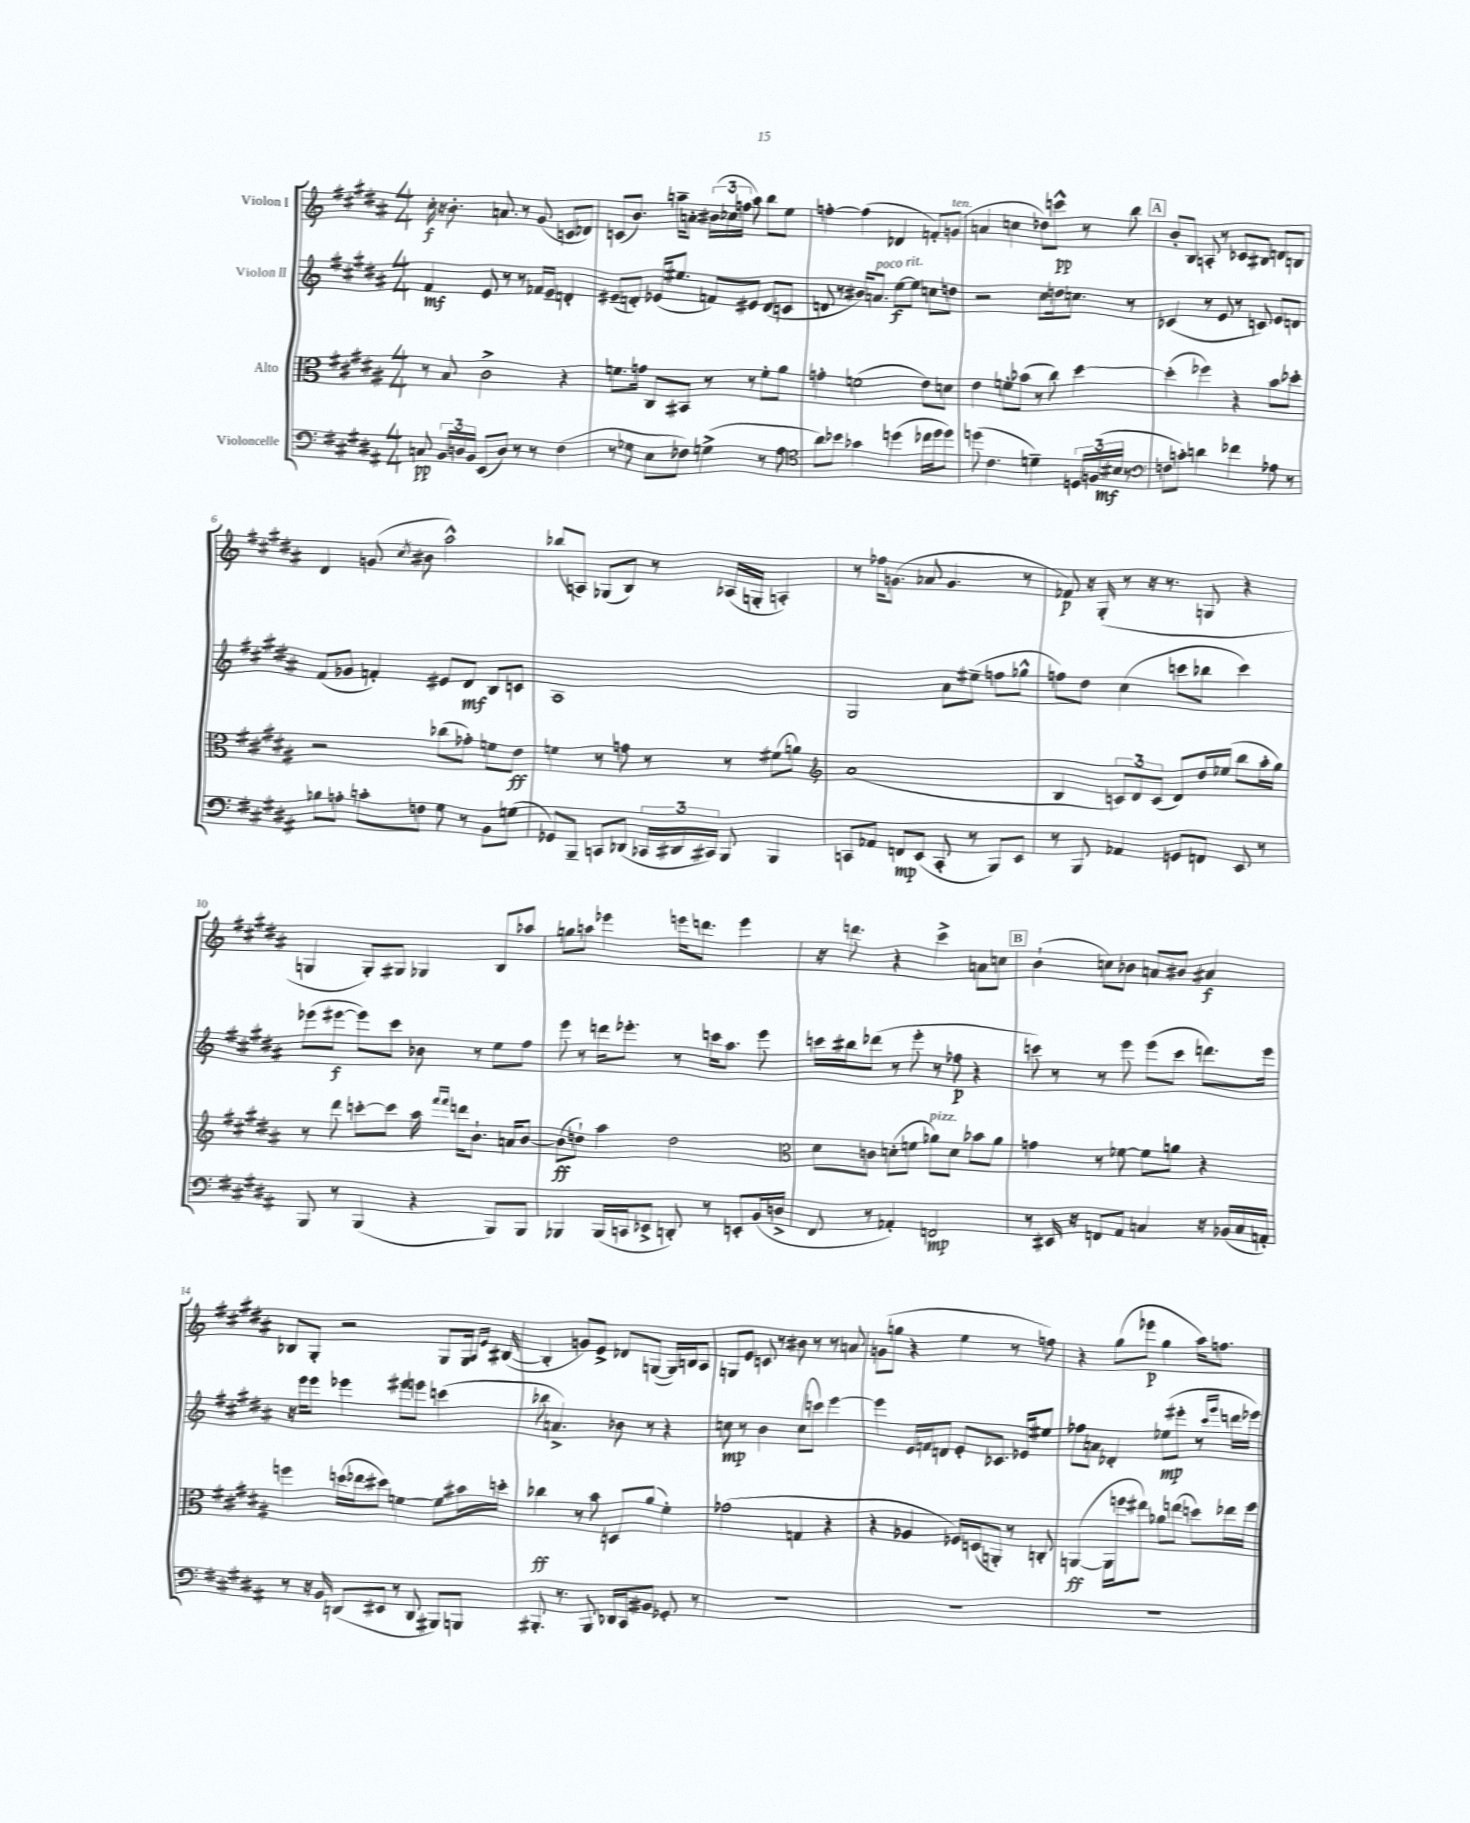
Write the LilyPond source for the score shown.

<<
\new StaffGroup <<
\new Staff = "s0" \with { instrumentName = "Violon I" } {
    \clef treble \key b \major \numericTimeSignature \time 4/4
    \autoBeamOff cis''16-.\f r16 b'8.-. a'8. r8 gis'8( c'8[ des'8]) |
    c'8[( b'8.]) a''16[-- a'8]-. \tuplet 3/2 { bis'16[( ces''16 f''16] } a''8) b''8[ e''8] |
    f''4~-. f''4( des'4 f'8[-.) g'8]^\markup { \italic "ten." }( |
    a'4 c''4 des''8[) c'''8]-^\pp r8 b''8 |
    \mark \markup { \box "A" } b'8[-. b8] a8-. r8 ces'8[ bis8] d'8[ b8] |
    dis'4 g'8( \acciaccatura { cis''8 } bis'8 ais''2-^) |
    bes''8[( a8]) ges8[( b8]) r8 aes16[( g16]-. a4-.) |
    r8 fes''16[ g'8.]( aes'8 g'4. r8 |
    fes'8\p) r16 gis16-.( r8 r16 r8. g8 r4 |
    g4 g8[-.) gis8] ges4 b8[ aes''8] |
    g''8[ a''8] ees'''4 e'''16[ d'''8.] e'''4 |
    r16 d'''8. r4 cis'''4-> a'8[ c''8] |
    \mark \markup { \box "B" } b'4-!( c''8[) bes'8] a'8[ bis'8] ais'4\f |
    bes8[ gis8]-. r2 gis8[ gis16] \grace { ais16[ e'16] } bis16~( |
    bis4-. g'8[) e'8]-> des'8[ g8]~( g16[) b16 ais8] |
    g8[ e'8] c'8 r8 bis'8 r8 r8 a'8 |
    g'8[( g''8] r4 e''4 r8 f''8) |
    r4 gis''8[( ees'''8]\p gis''4 ais''16[) f''8.] \bar "|." |
}
\new Staff = "s1" \with { instrumentName = "Violon II" } {
    \clef treble \key b \major \numericTimeSignature \time 4/4
    \autoBeamOff fis'4\mf e'8 r8 r8 fes'16[ e'16]-- d'4-. |
    eis'8[--( d'8]-.) ees'16[( eis''8.] f'8[) eis'8] d'8[( c'8] |
    d'8 r8 bis'16[) a'8.]^\markup { \italic "poco rit." } e''8[~\f e''8] c''8[ d''8] |
    r2 cis''8[ d''16 c''8.] r8 |
    \mark \markup { \box "A" } ces'4( r8 e'8 r8 c'8) e'8[ d'8] |
    fis'8[( ges'8] f'4-.) eis'8[ dis'8]\mf b8[ c'8] |
    ais1 |
    gis2 ais'8[ eis''8]--( f''8[ ges''8]-^ |
    f''8[) dis''8] cis''4( c'''8[ bes''8] c'''4) |
    ees'''8[( eis'''8]~\f eis'''8[) cis'''8] bes'8 r8 e''8[ fis''8] |
    e'''8 r8 d'''16[ ees'''8.]-. r8 c'''16[ ais''8.] ees'''8 |
    c'''16[ bis''16 des'''8]( r8 e'''8-. r8 fes''8\p r4 |
    \mark \markup { \box "B" } c'''8) r8 r8 e'''8 e'''8[( c'''8] d'''8.[) e'''16] |
    r16 e'''16[ e'''8] ees'''4 eis'''8[ e'''8] c'''4( |
    bes''8 a'4.->) bes'8 r8 r4 |
    c''8\mp r8 b'4 c''8[( c'''8]) e'''4~ |
    e'''4 e'16[ f'16 d'8] e'8[-. ces'8.] ees'16[ eis''8] |
    fes''8[ a'8] des'4-. ees''8[\mp( eis'''8]-. r8 \grace { cis'''16[ gis'''16] } d'''16[ ees'''16]) \bar "|." |
}
\new Staff = "s2" \with { instrumentName = "Alto" } {
    \clef alto \key b \major \numericTimeSignature \time 4/4
    \autoBeamOff r8 b8 cis'2-> r4 |
    f'8.[ g'16] cis8[ bis,8] r8 r8 f'8[-. ais'8] |
    g'4-. f'2( e'8[) d'8] |
    e'4 f'8[-. bes'8]( r8 cis''8) dis''4~ |
    \mark \markup { \box "A" } dis''4-.( fes''4) r4 b'8[ des''8]-. |
    r2 ces''8[( ges'8]-.) f'8[ e'8]\ff |
    f'4 r8 g'8 r8 r8 fis'8[( a'8]) |
    \clef treble ais'1( |
    b4 \tuplet 3/2 { c'8[) dis'8 c'8]( } dis'8[) dis''16 ees''16]( b''8[ ais''16-. gis''16]) |
    r8 dis'''8 c'''8[~-. c'''8] ais''16 \grace { fis'''16[ fis'''16] } d'''16[ b'8.]-! a'16[ b'8]~ |
    b'8[\ff( d''8]-!) ais''4 d''2 |
    \clef alto dis'8[ c'8] d'8[-.( f'8] aes'8[^\markup { \italic "pizz." }) d'8] bes'8[ aes'8] |
    \mark \markup { \box "B" } g'4 r8 fes'8~ fes'8[ a'8] r4 |
    f''4 d''16[( ees''16 dis''8]) f'4~ f'8[ bis'16 d''16]-. |
    ces''4\ff r8 b'8 d8[ ais'8]( fis'4-.) |
    ges'2( g4 r4 |
    r4 aes4 fes16[) d16( a,8]-.) r8 c8-. |
    a,4~\ff( a,16[ f''16 eis''8]) aes'8[ e''8]( d''8[) ees''16 f''16] \bar "|." |
}
\new Staff = "s3" \with { instrumentName = "Violoncelle" } {
    \clef bass \key b \major \numericTimeSignature \time 4/4
    \autoBeamOff c8\pp \tuplet 3/2 { b,16[ d16 b,16] } e,8[( d8]) r8 r8 fis4( |
    r8 ges8 e8[ fes8]) g4->( r8 ais8 |
    \clef tenor ais'8[) bes'8] ges'4 d''4( ces''16[ d''16 d''8]) |
    d''8( cis'4. d'4--) \tuplet 3/2 { d16[ f16( bis16]\mf } r8 |
    \mark \markup { \box "A" } \clef bass f8[ c'8]-.) d'4 fes'4 aes8 r8 |
    bes8[ a8]-. c'8[-. f8] gis8 r8 b,8[ g8]( |
    ges,8[) b,,8]-- c,8[ des,8]( \tuplet 3/2 { ces,16[ dis,16 cis,16]) } b,,8 b,,4 |
    c,8[ aes,8] f,8[\mp e,8]( c,8-. r8 b,,8[) e,8] |
    r8 b,,8 aes,4 g,8[ f,8] e,8 r8 |
    b,,8 r8 b,,4( r4 b,,8[) b,,8] |
    bes,,4 bes,,16[( c,16 ees,8]-> d,8-.) r8 e,8[-. b,16( d16]-> |
    fis,8 r8 aes,4-.) f,2\mp |
    \mark \markup { \box "B" } r8 eis,16 r16 f,8[ ais,8] c4 r16 bes,16[( c16 a,16]-.) |
    r8 r16 b,16 d,8[( eis,8] r8 d,8 bis,,8[) b,,8] |
    bis,,8.-. r8. bis,,8 des,16[ cis,16 bis,8] ges,8-. r8 |
    R1 |
    R1 |
    R1 \bar "|." |
}
>>
>>
